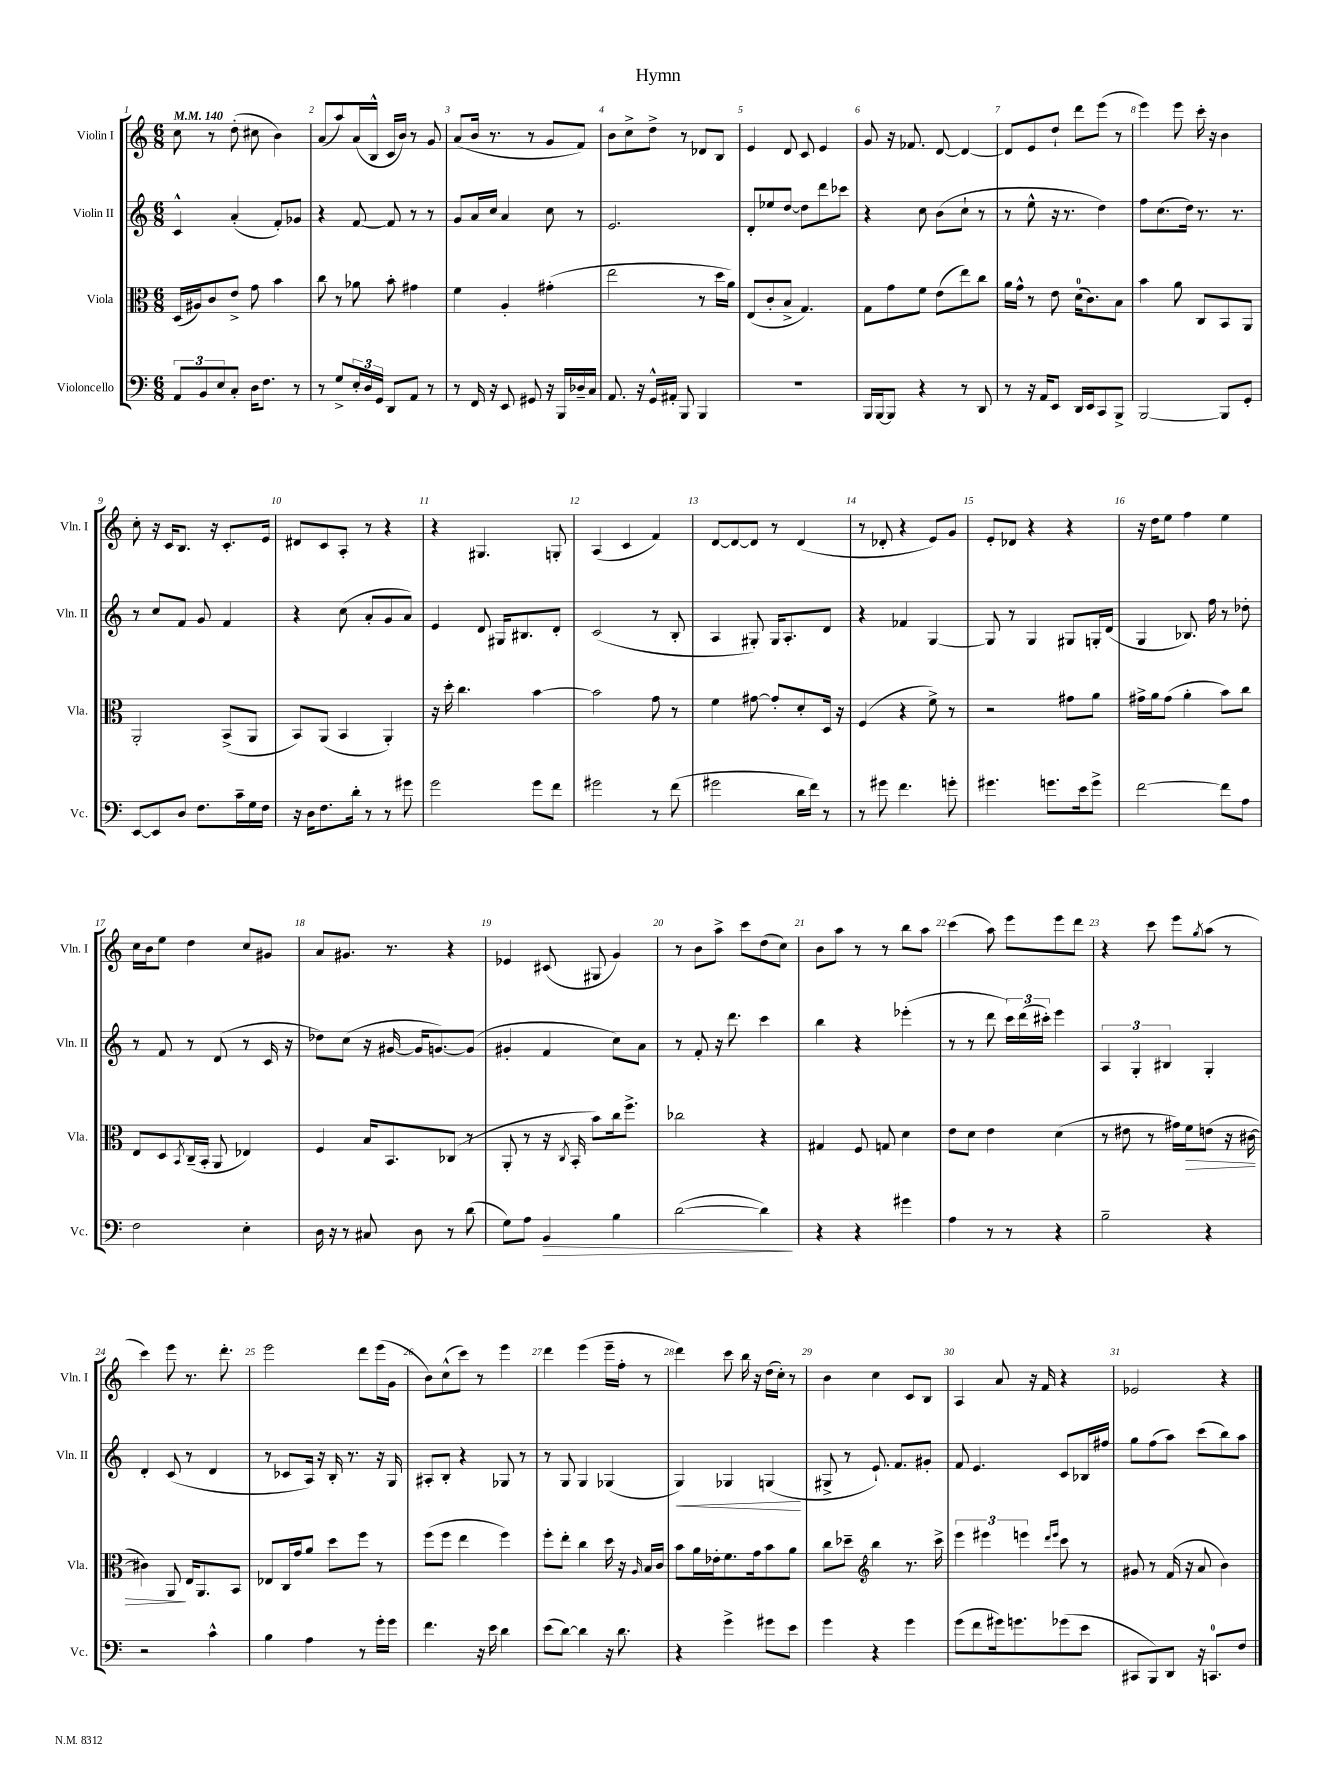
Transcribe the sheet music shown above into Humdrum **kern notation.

**kern	**kern	**kern	**kern
*staff4	*staff3	*staff2	*staff1
*clefF4	*clefC3	*clefG2	*clefG2
*k[]	*k[]	*k[]	*k[]
*M6/8	*M6/8	*M6/8	*M6/8
*MM140	*MM140	*MM140	*MM140
12AA	(16D	4c^^	8cc
.	16A#)	.	.
12BB	.	.	.
.	8c	.	8r
12E	.	.	.
8C'	8e^	(4a'	(8dd'
16D	8g	.	8cc#
8.F	.	.	.
.	4b	8f')	4b)
8r	.	8g-	.
=	=	=	=
8r	8cc	4r	(8a
8G^	8r	.	8aa)
24E'	8a-	[8f	(16a
24D	.	.	.
.	.	.	16B^^
24GG	.	.	.
8DD	8b'	8f]	16c
.	.	.	16b)
8AA	4g#	8r	8r
8r	.	8r	8g
=	=	=	=
8r	4f	8g	(8a
16FF	.	16a	16b
16r	.	16cc	8.r
8EE	4A'	4a	.
8GG#	.	.	8r
16r	(4g#'	8cc	8g
16BBB	.	.	.
16D-~	.	8r	8f)
16C	.	.	.
=	=	=	=
8.AA	2ee	2.e	8b
.	.	.	8cc^
16r	.	.	.
16GG^^	.	.	8dd^
16AA#'	.	.	.
8BBB	.	.	8r
4BBB	8r	.	8d-
.	16dd	.	8B
.	16a)	.	.
=	=	=	=
2.r	(8E	8d'	4e
.	8c'	8ee-	.
.	8B^	[8dd	8d
.	4.G)	8dd]	8c
.	.	8ddd	4e
.	.	8ccc-	.
=	=	=	=
16BBB	8G	4r	8g
[16BBB	.	.	.
8BBB]	8g	.	16r
.	.	.	8.f-
4r	8f	8cc	.
.	(8e	(8b	[8d
8r	8ee)	8cc`	4d_
8DD	8cc	8r	.
=	=	=	=
8r	16a	8r	8d]
.	16g^^	.	.
16r	8r	8ee^^	8e
16AA	.	.	.
8EE	8e	16r	8dd`
.	.	8.r	.
16DD	(16d	.	8ddd
16EE	8.c)	.	.
8CC	.	4dd)	(8eee
8BBB^	8B	.	8r
=	=	=	=
[2BBB	4b	8ff	4eee)
.	.	(8.cc	.
.	8a	.	8eee
.	.	16dd)	.
.	8C	8.r	16ccc'
.	.	.	16r
8BBB]	8BB	.	4b
.	.	8.r	.
8GG'	8AA	.	.
=	=	=	=
[8EE	2AA'	8r	8cc'
8EE]	.	8cc	16r
.	.	.	16c
8D	.	8f	8.B
8.F	.	8g	.
.	.	.	16r
.	(8BB^	4f	8.c'
16c~	.	.	.
16G	8AA	.	.
16F	.	.	16e
=	=	=	=
16r	8BB)	4r	8d#
16D	.	.	.
8.F	(8AA	.	8c
.	4BB	(8cc	8A'
16d'	.	.	.
8r	.	8a'	8r
8r	4AA')	8g	4r
8g#	.	8a)	.
=	=	=	=
2g	16r	4e	4r
.	16dd'	.	.
.	4.cc	.	.
.	.	8d	4.G#
.	.	16G#	.
.	.	8.B#	.
8g	[4b	.	.
8f	.	8d'	8G'
=	=	=	=
2g#	2b]	(2c	(4A
.	.	.	4c
8r	8g	8r	4f)
(8f	8r	8B'	.
=	=	=	=
2g#	4f	4A	[8d
.	.	.	8d_
.	[8g#	8G#')	8d]
.	8g#']	16G#	8r
.	.	8.A'	.
16d	8d'	.	(4d
16f)	.	.	.
8r	16D	8d	.
.	16r	.	.
=	=	=	=
8r	(4F	4r	8r
8g#	.	.	8d-'
4.f	4r	4f-	4r
.	8f^)	[4G	8e)
8g'	8r	.	8g
=	=	=	=
4.g#	2r	8G]	8e'
.	.	8r	8d-
.	.	4G	4r
8.g	.	.	.
.	8g#	8G#	4r
16e	.	.	.
8g^	8a	16G'	.
.	.	(16d	.
=	=	=	=
[2f	16g#^	4G	16r
.	16a	.	16dd
.	(8g#	.	8ee
.	4a'	8.B-)	4ff
.	.	16ff	.
8f]	8b)	8r	4ee
8A	8cc	8dd-'	.
=	=	=	=
2F	8E	8r	16cc
.	.	.	16b
.	8D	8f	8ee
.	8qBB	.	.
.	(16C~	8r	4dd
.	16BB'	.	.
.	8AA	(8d	.
4E'	4E-)	8r	8cc
.	.	16c	8g#
.	.	16r	.
=	=	=	=
16D	4F	8dd-)	8a
16r	.	.	.
8r	.	(8cc	8.g#
8C#	16B	16r	.
.	8.BB	[16g#	8.r
8D	.	16g#]	.
.	.	[8.g)	.
8r	(8C-	.	4r
(8d	8r	(8g]	.
=	=	=	=
8G)	8AA'	4g#'	4e-
8A	8r	.	.
4BB	16r	4f	(8c#
.	8qC	.	.
.	16BB'	.	.
.	8b)	.	8G#
4B	16cc	8cc)	4g)
.	8.ff^	.	.
.	.	8a	.
=	=	=	=
([2d	2cc-	8r	8r
.	.	8f'	8b
.	.	16r	8aa^
.	.	8.ddd	.
.	.	.	8ccc
4d])	4r	4ccc	(8dd
.	.	.	8cc)
=	=	=	=
4r	4G#	4bb	8b
.	.	.	8aa
4r	8F	4r	8r
.	8G	.	8r
4g#	4d	(4eee-'	8bb
.	.	.	8aa
=	=	=	=
4A	8e	8r	(4ccc
.	8d	8r	.
8r	4e	8ddd	8aa)
8r	.	24ccc)	8eee
.	.	(24ddd	.
.	.	24ccc#')	.
4r	(4d	4eee	8eee
.	.	.	8ddd
=	=	=	=
2B~	8r	6A	4r
.	8e#	.	.
.	.	6G'	.
.	8r	.	8ccc
.	.	6B#	.
.	16g#)	.	8eee
.	16f	.	.
.	.	.	8qgg
4r	(8e	4G'	(8aa
.	16r	.	8r
.	[16c#	.	.
=	=	=	=
2r	4c#])	4d'	4ccc)
.	8AA	(8c	8eee
.	16E	8r	8.r
.	8.AA	.	.
4c^^	.	4d	.
.	.	.	8.ddd'
.	8BB	.	.
=	=	=	=
4B	8E-	8r	2eee
.	16C	8c-	.
.	16g	.	.
4A	8a	16A)	.
.	.	16r	.
.	8dd	16B'	.
.	.	8.r	.
8r	8ff	.	8ddd
16g'	8r	16r	(16eee
16g	.	16G	16g
=	=	=	=
4.f	(8ff	8A#'	8b)
.	8ff	8B'	(8cc^^
.	4ee	4r	8ccc)
16r	.	.	8r
16e	.	.	.
4d	4ff)	8G-	4eee
.	.	8r	.
=	=	=	=
(8e	8ff'	8r	4ddd
[8d)	8ee'	8G	.
4d]	4cc	4G	(4eee
16r	16dd	(4G-	16eee~
8.d	16r	.	16ff'
.	16qqA	.	.
.	16B	.	8r
.	16c	.	.
=	=	=	=
4r	8b	4G)	4ddd)
.	16a	.	.
.	16e-'	.	.
4g^	8.f	4G-	8ccc
.	.	.	16bb
.	16g	.	16r
8g#	8b	(4G	(16dd
.	.	.	16cc')
8e	8a	.	8r
=	=	=	=
4g	8cc	8G#^	4b
.	8dd-~	8r	.
*	*clefG2	*	*
4r	4bb	8.e`)	4cc
.	.	8.f	.
4g	8.r	.	8c
.	.	8g#'	8B
.	16ccc^	.	.
=	=	=	=
(8g	6eee	8f	4A
8f	.	4.e	.
.	6eee#	.	.
16g#)	.	.	8a
8.g	.	.	.
.	6eee	.	.
.	.	.	16r
.	.	.	16f
.	16qqddd	.	.
.	16qqeee	.	.
(8g-	8ccc	8c	4r
8e	8r	16B-	.
.	.	16ff#	.
=	=	=	=
8CC#	8g#	8gg	2e-
8BBB)	8r	(8ff	.
8DD	(16f	8aa)	.
.	16r	.	.
16r	8a	(8ccc	.
8.CC	.	.	.
.	4b)	8bb)	4r
8F	.	8aa	.
==	==	==	==
*-	*-	*-	*-
